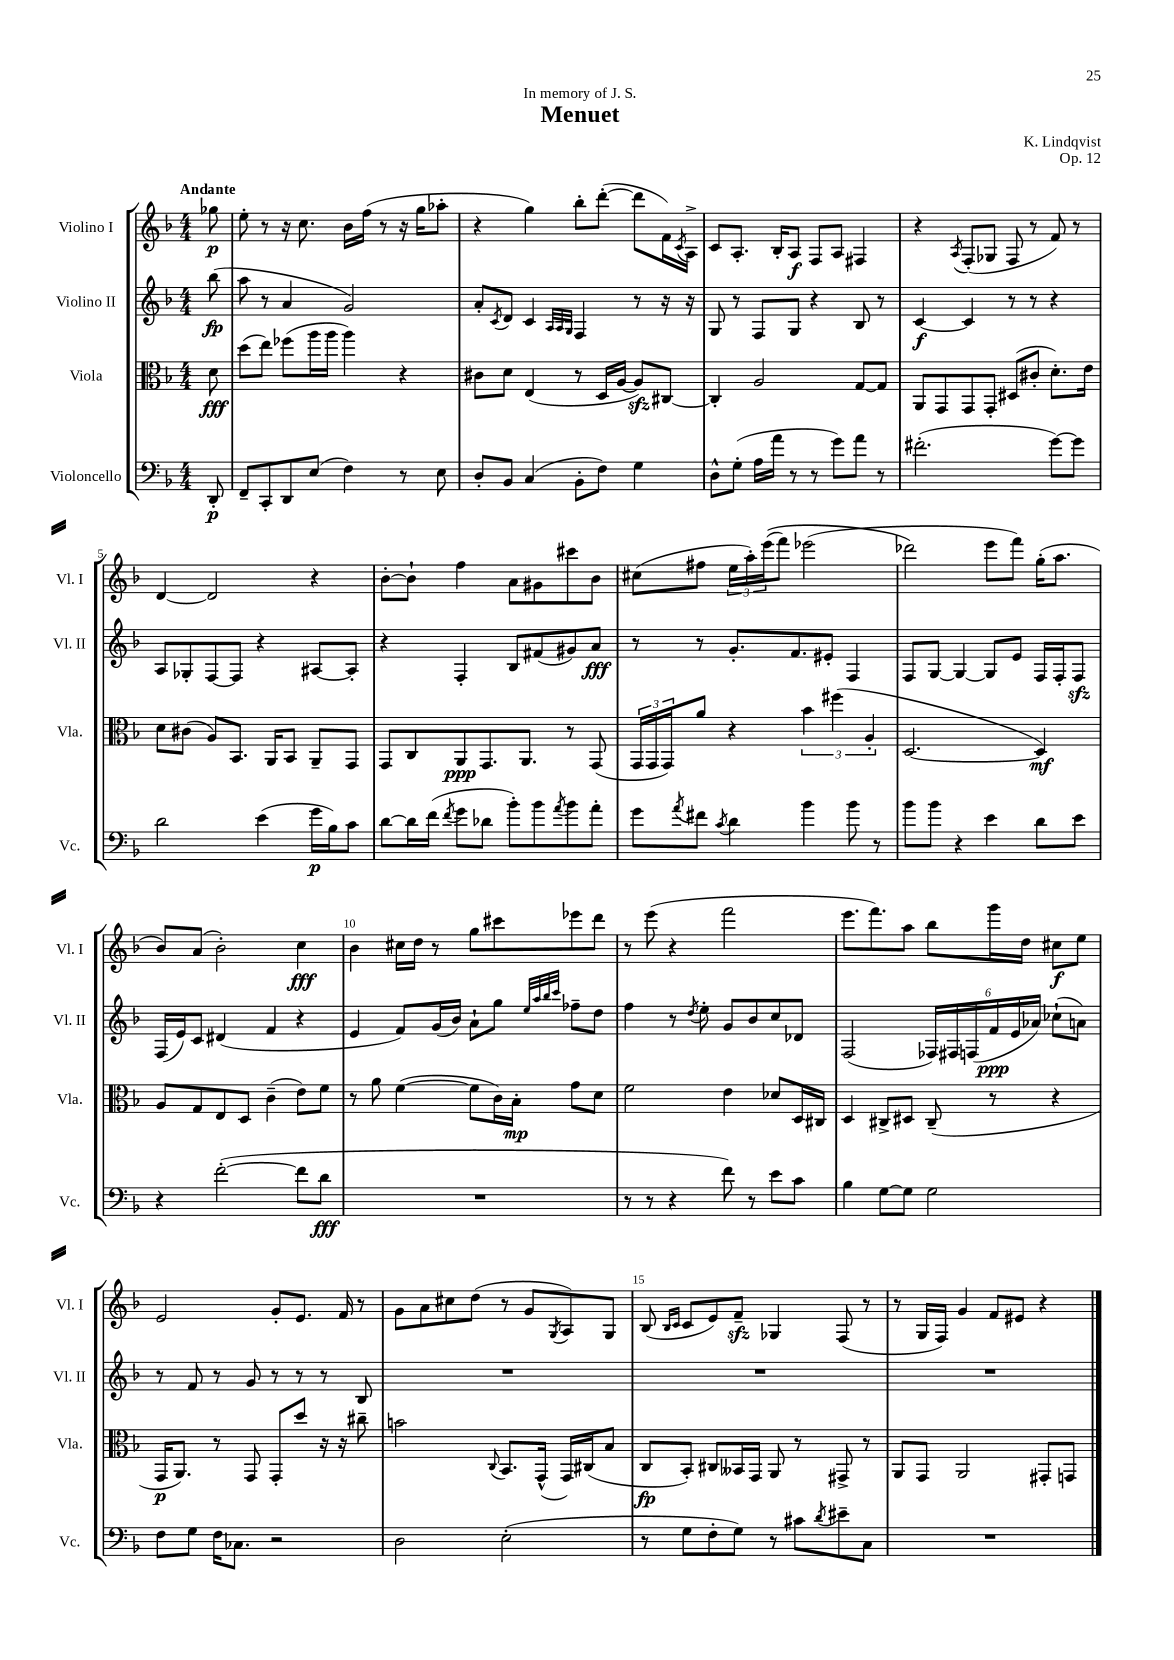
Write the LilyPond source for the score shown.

\header { title = "Menuet" composer = "K. Lindqvist" dedication = "In memory of J. S." opus = "Op. 12" }
<<
\new StaffGroup <<
\new Staff = "s0" \with { instrumentName = "Violino I" shortInstrumentName = "Vl. I" } {
    \clef treble \key f \major \numericTimeSignature \time 4/4 \partial 8 \tempo "Andante"
    ges''8\p |
    e''8-. r8 r16 c''8. bes'16 f''16( r8 r16 g''16 aes''8-. |
    r4 g''4) bes''8-. d'''8~-.( d'''8 f'16) \acciaccatura { c'8 } a16-> |
    c'8 a8.-. bes16-. a8\f f8 a8 fis4 |
    r4 \acciaccatura { a8 } f8-.( ges8 f8 r8 f'8) r8 |
    d'4~ d'2 r4 |
    bes'8~-. bes'8-! f''4 a'8 gis'8 cis'''8 bes'8 |
    cis''8( fis''8 \tuplet 3/2 { e''16 a''16-.) e'''16(\( } f'''8) ees'''2( |
    des'''2\) e'''8 f'''8) g''16-.( a''8. |
    bes'8) a'8( bes'2-.) c''4\fff |
    bes'4 cis''16 d''16 r8 g''8 cis'''8 ees'''8 d'''8 |
    r8 e'''8( r4 f'''2 |
    e'''8. f'''8.) a''8 bes''8 g'''16 d''16 cis''8\f e''8 |
    e'2 g'8-. e'8. f'16 r8 |
    g'8 a'8 cis''8 d''8( r8 g'8 \acciaccatura { g8 } a8) g8 |
    bes8( \grace { bes16 c'16 } c'8 e'8) f'8--\sfz ges4 f8( r8 |
    r8 g16 f16) g'4 f'8 eis'8 r4 \bar "|." |
}
\new Staff = "s1" \with { instrumentName = "Violino II" shortInstrumentName = "Vl. II" } {
    \clef treble \key f \major \numericTimeSignature \time 4/4 \partial 8
    bes''8\fp( |
    a''8 r8 a'4 g'2) |
    a'8-. \acciaccatura { c'8 } d'8 c'4 \grace { a32 a32 g32 } f4 r8 r16 r16 |
    g8 r8 f8 g8 r4 bes8 r8 |
    c'4~\f c'4 r8 r8 r4 |
    a8 ges8-. f8~ f8 r4 ais8~ ais8-. |
    r4 f4-. bes8 fis'8( gis'8) a'8\fff |
    r8 r8 g'8.-. f'8. eis'8-. f4 |
    f8 g8~ g4~ g8 e'8 f16 f16-. f8\sfz |
    f16( e'16) c'8 dis'4( f'4 r4 |
    e'4 f'8) g'16( bes'16) a'8-! g''8 \grace { e''32 a''32 bes''32 c'''32 } fes''8-- d''8 |
    f''4 r8 \acciaccatura { d''8 } e''8-. g'8 bes'8 c''8 des'8 |
    f2( \tuplet 6/4 { fes16) fis16 f16( f'16\ppp e'16 aes'16) } ces''8-!( a'8) |
    r8 f'8 r8 g'8 r8 r8 r8 bes8 |
    R1 |
    R1 |
    R1 \bar "|." |
}
\new Staff = "s2" \with { instrumentName = "Viola" shortInstrumentName = "Vla." } {
    \clef alto \key f \major \numericTimeSignature \time 4/4 \partial 8
    d'8\fff |
    d''8( e''8) fes''8( a''16 a''16 a''4) r4 |
    cis'8 d'8 e4( r8 d16 a16~ a8\sfz) cis8~ |
    cis4-. a2 g8~ g8 |
    a,8 g,8 g,8 g,8-. dis8( cis'8-. d'8.-.) e'16 |
    d'8 cis'8( a8) bes,8. a,16 bes,8 a,8-- g,8 |
    g,8 c8 a,8\ppp g,8. a,8. r8 g,8( |
    \tuplet 3/2 { g,16 g,16 g,16) } a'8 r4 \tuplet 3/2 { bes'4 fis''4( a4-. } |
    d2.~ d4\mf) |
    a8 g8 e8 d8 c'4--( e'8) f'8 |
    r8 a'8 f'4~( f'8 c'16) bes16-.\mp g'8 d'8 |
    f'2 e'4 des'8 d16 cis16 |
    d4 cis8-> dis8 cis8--( r8 r4 |
    g,16\p a,8.) r8 g,8 g,8-. d''8 r16 r16 cis''8-- |
    b'2 \appoggiatura { c8 } bes,8. g,16-^( g,16) cis16( bes8 |
    c8\fp bes,8-.) cis8 beses,16 g,16 a,8 r8 gis,8-> r8 |
    a,8 g,8 a,2 gis,8-. g,8 \bar "|." |
}
\new Staff = "s3" \with { instrumentName = "Violoncello" shortInstrumentName = "Vc." } {
    \clef bass \key f \major \numericTimeSignature \time 4/4 \partial 8
    d,8-.\p |
    f,8-- c,8-. d,8 e8( f4) r8 e8 |
    d8-. bes,8 c4( bes,8-. f8) g4 |
    d8-^ g8-.( a16 a'16 r8 r8 g'8) a'8 r8 |
    fis'2.-.( g'8~) g'8 |
    d'2 e'4( g'16\p bes16) c'8 |
    d'8~ d'16 f'16( \acciaccatura { f'8 } g'8 des'8 bes'8-.) bes'8 \acciaccatura { a'8 } bes'8 a'8-. |
    g'8 \acciaccatura { a'8 } fis'8 \acciaccatura { c'8 } d'4 bes'4 bes'8 r8 |
    bes'8 bes'8 r4 e'4 d'8 e'8 |
    r4 f'2~-.( f'8 d'8\fff |
    R1 |
    r8 r8 r4 f'8) r8 e'8 c'8 |
    bes4 g8~ g8 g2 |
    f8 g8 f16 ces8. r2 |
    d2 e2-.( |
    r8 g8 f8-. g8) r8 cis'8 \acciaccatura { d'8 } eis'8-- c8 |
    R1 \bar "|." |
}
>>
>>
\layout { \context { \Score \override BarNumber.break-visibility = ##(#f #t #t) barNumberVisibility = #(every-nth-bar-number-visible 5) } }
